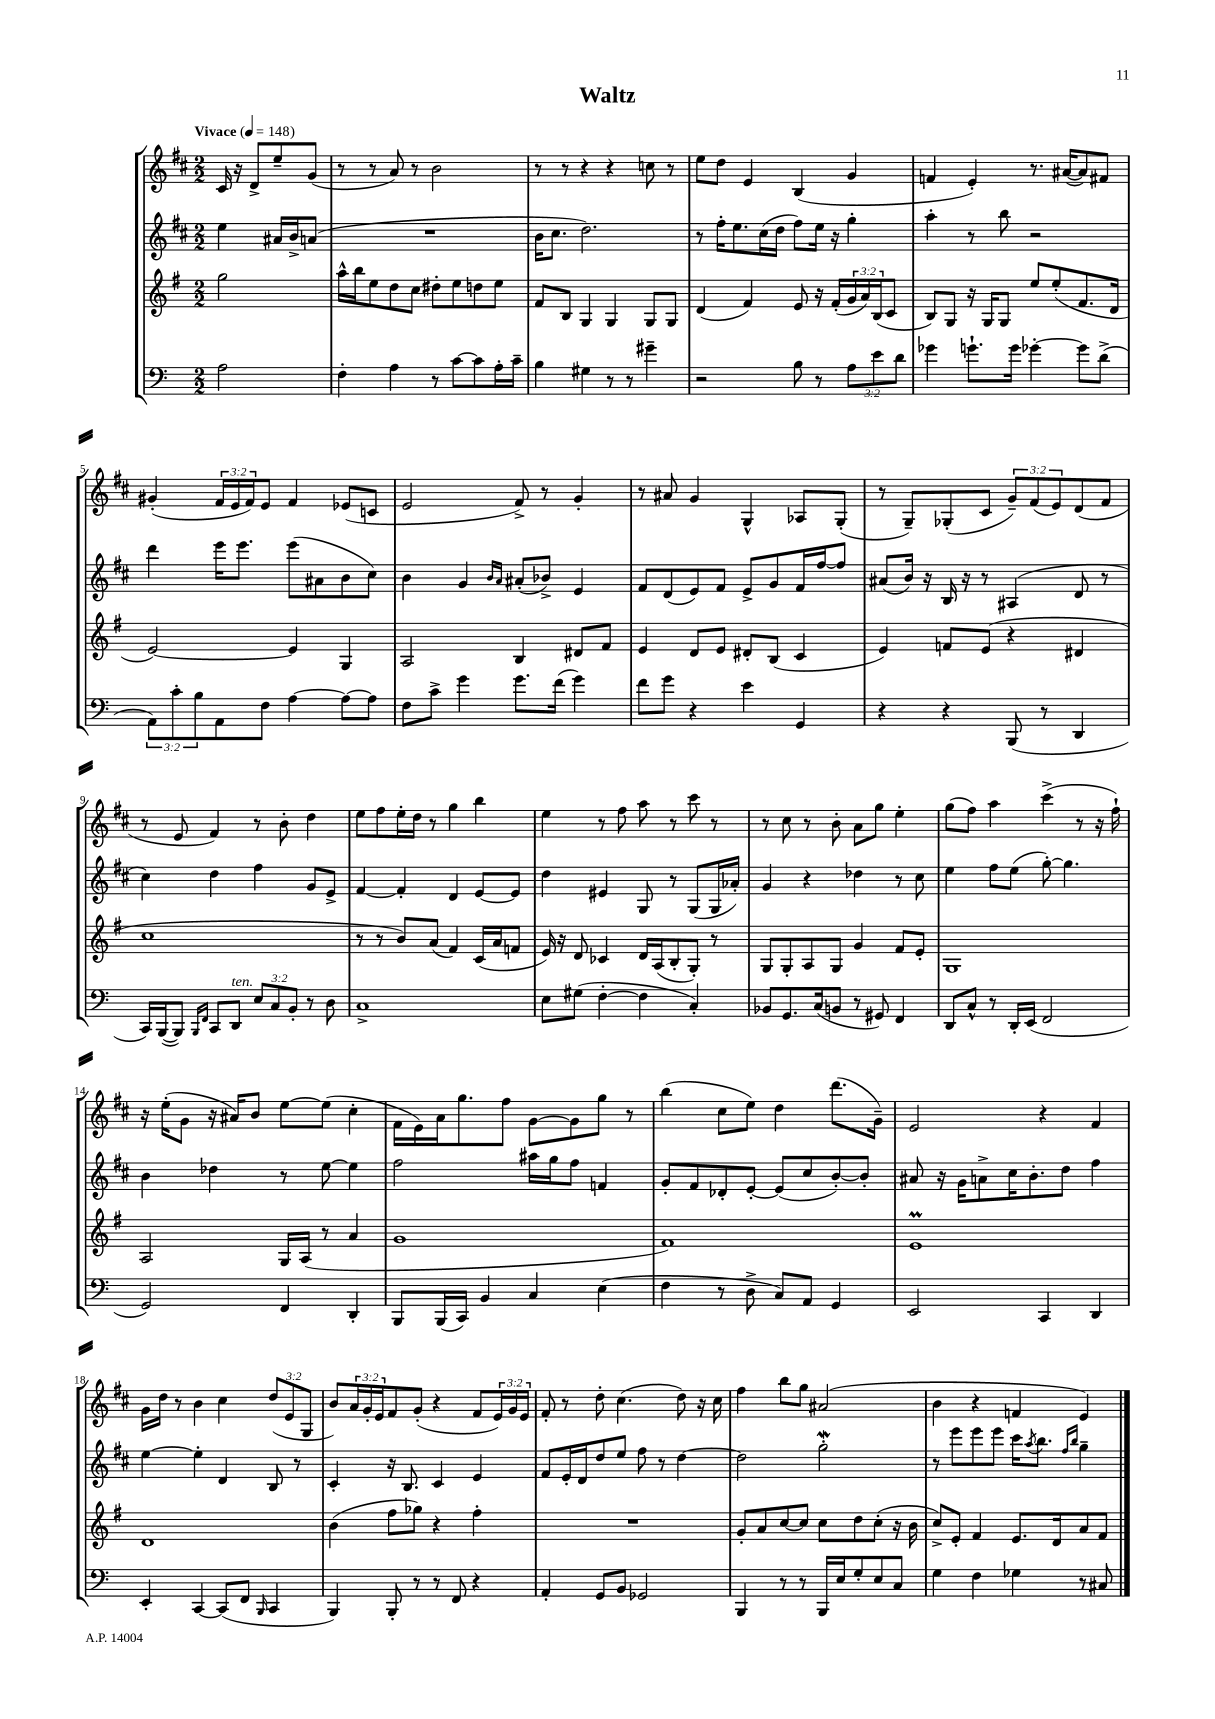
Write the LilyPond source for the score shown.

\header { title = "Waltz" }
<<
\new StaffGroup <<
\new Staff = "s0" {
    \clef treble \key d \major \numericTimeSignature \time 2/2 \override Staff.TupletNumber.text = #tuplet-number::calc-fraction-text \partial 2 \tempo "Vivace" 4 = 148
    cis'16 r16 d'8-> e''8-- g'8( |
    r8 r8 a'8) r8 b'2 |
    r8 r8 r4 r4 c''8 r8 |
    e''8 d''8 e'4 b4( g'4 |
    f'4 e'4-.) r8. ais'16~( ais'8) fis'8 |
    gis'4-.( \tuplet 3/2 { fis'16 e'16 fis'16) } e'8 fis'4 ees'8( c'8 |
    e'2 fis'8->) r8 g'4-. |
    r8 ais'8 g'4 g4-^ aes8 g8-.( |
    r8 g8--) ges8-.( cis'8 \tuplet 3/2 { g'8--) fis'8( e'8) } d'8( fis'8 |
    r8 e'8 fis'4) r8 b'8-. d''4 |
    e''8 fis''8 e''16-. d''16 r8 g''4 b''4 |
    e''4 r8 fis''8 a''8 r8 cis'''8 r8 |
    r8 cis''8 r8 b'8-. a'8 g''8 e''4-. |
    g''8( fis''8) a''4 cis'''4->( r8 r16 fis''16-!) |
    r16 e''16-.( g'8 r16 ais'16) b'8 e''8~ e''8( cis''4-. |
    fis'16 e'16) a'16 g''8. fis''8 g'8~ g'8 g''8 r8 |
    b''4( cis''8 e''8) d''4 d'''8.( g'16--) |
    e'2 r4 fis'4 |
    g'16 d''16 r8 b'4 cis''4 \tuplet 3/2 { d''8( e'8 g8 } |
    b'8) \tuplet 3/2 { a'16 g'16-. e'16 } fis'8 g'8-.( r4 fis'8 \tuplet 3/2 { e'16) g'16 e'16 } |
    fis'8-. r8 d''8-. cis''4.( d''8) r16 cis''16 |
    fis''4 b''8 g''8 ais'2( |
    b'4 r4 f'4 e'4) \bar "|." |
}
\new Staff = "s1" {
    \clef treble \key d \major \numericTimeSignature \time 2/2 \partial 2
    e''4 ais'16 b'16-> a'8( |
    R1 |
    b'16 cis''8. d''2.) |
    r8 fis''16-. e''8. cis''16( d''16 fis''8) e''16 r16 g''4-. |
    a''4-. r8 b''8 r2 |
    d'''4 e'''16 e'''8. e'''8( ais'8 b'8 cis''8) |
    b'4 g'4 \grace { b'16 a'16 } ais'8-.( bes'8->) e'4 |
    fis'8 d'8( e'8) fis'8 e'8-> g'8 fis'16 fis''16~ fis''8 |
    ais'8( b'16) r16 b16 r16 r8 ais4( d'8 r8 |
    cis''4) d''4 fis''4 g'8 e'8-> |
    fis'4~ fis'4-. d'4 e'8~ e'8 |
    d''4 eis'4 g8 r8 g8( g16 aes'16-.) |
    g'4 r4 des''4 r8 cis''8 |
    e''4 fis''8 e''8( g''8~-.) g''4. |
    b'4 des''4 r8 e''8~ e''4 |
    fis''2 ais''16 g''16 fis''8 f'4 |
    g'8-. fis'8 des'8-. e'8~-. e'8( cis''8 b'8~-.) b'8-. |
    ais'8 r16 g'16 a'8-> cis''16 b'8.-. d''8 fis''4 |
    e''4~ e''4-. d'4 b8 r8 |
    cis'4-. r16 b8. cis'4 e'4 |
    fis'8 e'16-. d'16 d''8 e''8 fis''8 r8 d''4~ |
    d''2 g''2-.\mordent |
    r8 e'''8 e'''8 e'''8 cis'''16 \acciaccatura { a''8 } b''8. \grace { fis''16 b''16 } g''4-- \bar "|." |
}
\new Staff = "s2" {
    \clef treble \key g \major \numericTimeSignature \time 2/2 \override Staff.TupletNumber.text = #tuplet-number::calc-fraction-text \partial 2
    g''2 |
    a''16-^ b''16 e''8 d''8 c''8 dis''8-. e''8 d''8 e''8 |
    fis'8 b8 g4 g4 g8 g8 |
    d'4( fis'4) e'8 r16 fis'16-.( \tuplet 3/2 { g'16 a'16) b16( } c'8 |
    b8) g8 r16 g16 g8 e''8 e''8-.( fis'8. d'16 |
    e'2~) e'4 g4 |
    a2 b4 dis'8 fis'8 |
    e'4 d'8 e'8 dis'8-. b8( c'4 |
    e'4) f'8 e'8( r4 dis'4 |
    c''1 |
    r8 r8 b'8) a'8( fis'4) c'16( a'16 f'8 |
    e'16) r16 d'8 ces'4 d'16 a16( b8-. g8-.) r8 |
    g8 g8-. a8 g8 g'4 fis'8 e'8-. |
    g1 |
    a2 g16 a16( r8 a'4 |
    g'1 |
    fis'1) |
    e'1\prall |
    d'1 |
    b'4( fis''8 ges''8) r4 fis''4-. |
    R1 |
    g'8-. a'8 c''8~ c''8 c''8 d''8 c''8-.( r16 b'16 |
    c''8->) e'8-. fis'4 e'8. d'16 a'8 fis'8 \bar "|." |
}
\new Staff = "s3" {
    \clef bass \key c \major \numericTimeSignature \time 2/2 \override Staff.TupletNumber.text = #tuplet-number::calc-fraction-text \partial 2
    a2 |
    f4-. a4 r8 c'8~ c'8 a16-. c'16-- |
    b4 gis4 r8 r8 gis'4-- |
    r2 b8 r8 \tuplet 3/2 { a8 e'8 d'8 } |
    ges'4 g'8.-! g'16 ges'4~-. ges'8 d'8->( |
    \tuplet 3/2 { a,8) c'8-. b8 } a,8 f8 a4~ a8~ a8 |
    f8 c'8-> g'4 g'8. f'16( g'4) |
    f'8 g'8 r4 e'4 g,4 |
    r4 r4 b,,8( r8 d,4 |
    c,16) b,,16~( b,,8) \grace { b,,16 f,16 } c,8 d,8^\markup { \italic "ten." } \tuplet 3/2 { e8 c8 b,8-. } r8 d8 |
    c1-> |
    e8 gis8( f4~-. f4 c4-.) |
    bes,8 g,8. c16( b,8 r8 gis,8) f,4 |
    d,8 c8-^ r8 d,16-. e,16( f,2 |
    g,2) f,4 d,4-. |
    b,,8 b,,16( c,16) b,4 c4 e4( |
    f4 r8 d8-> c8) a,8 g,4 |
    e,2 c,4 d,4 |
    e,4-. c,4~ c,8( f,8 \grace { b,,16 } c,4 |
    b,,4) b,,8-. r8 r8 f,8 r4 |
    a,4-. g,8 b,8 ges,2 |
    b,,4 r8 r8 b,,16 e16 g8-. e8 c8 |
    g4 f4 ges4 r8 cis8 \bar "|." |
}
>>
>>
